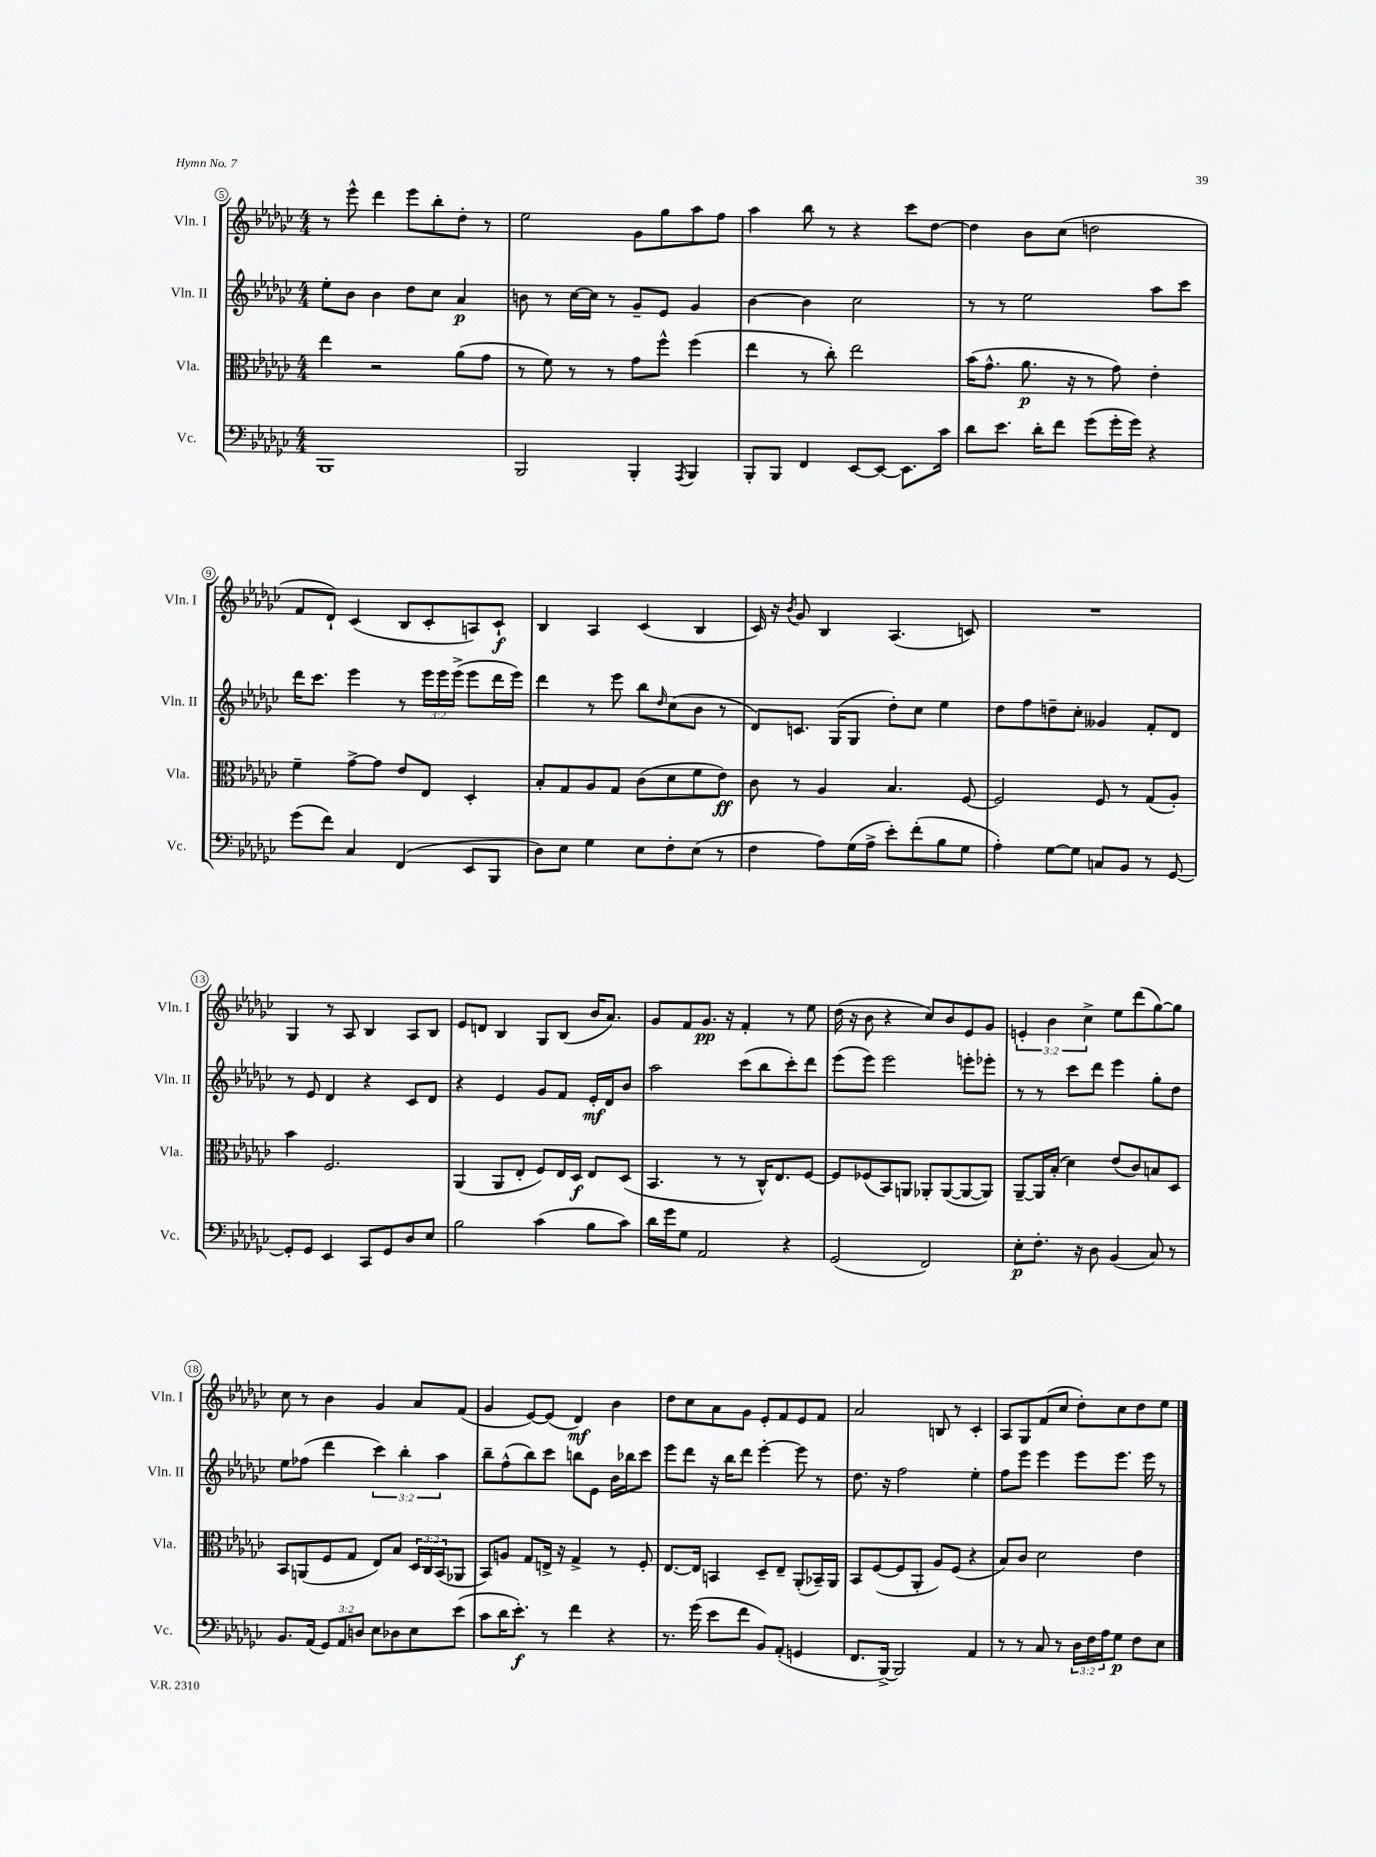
<<
\new StaffGroup <<
\new Staff = "s0" \with { instrumentName = "Vln. I" shortInstrumentName = "Vln. I" } {
    \clef treble \key ges \major \numericTimeSignature \time 4/4 \override Staff.TupletNumber.text = #tuplet-number::calc-fraction-text
    r8 ees'''8-^ des'''4 ees'''8 bes''8-. des''8-. r8 |
    ees''2 ges'8 ges''8 aes''8 f''8 |
    aes''4 bes''8 r8 r4 ces'''8 des''8~ |
    des''4 bes'8 ces''8( d''2 |
    f'8 des'8-!) ces'4( bes8 ces'8-. a8) ces'8-!\f |
    bes4 aes4 ces'4( bes4 |
    ces'16) r16 \acciaccatura { bes'8 } ges'8 bes4 aes4.( c'8) |
    R1 |
    ges4 r8 aes8 bes4 aes8 bes8 |
    ees'8 d'8 bes4 ges8 bes8( bes'16 aes'8.) |
    ges'8 f'8 ges'8.\pp r16 f'4-. r8 ees''8 |
    des''16( r16 bes'8 r4 ces''8) bes'8 ees'8 ges'8 |
    \tuplet 3/2 { e'4-. bes'4 ces''4-> } ees''8 des'''8( ges''8~) ges''8 |
    ces''8 r8 bes'4 ges'4 aes'8 f'8( |
    ges'4 ees'8~) ees'8( des'4\mf) bes'4 |
    des''8 ces''8 aes'8 ges'8 ees'8-. f'8 ees'8 f'8 |
    aes'2 b8 r8 ces'4-. |
    aes8 ges8 f'8( ces''8 des''8-.) ces''8 des''8 ees''8 \bar "|." |
}
\new Staff = "s1" \with { instrumentName = "Vln. II" shortInstrumentName = "Vln. II" } {
    \clef treble \key ges \major \numericTimeSignature \time 4/4 \override Staff.TupletNumber.text = #tuplet-number::calc-fraction-text
    ees''8-. bes'8 bes'4 des''8 ces''8 aes'4\p |
    b'8 r8 ces''16~ ces''16 r8 ges'8-- ees'8 ges'4 |
    bes'4~ bes'4 ces''2 |
    r8 r8 ees''2 aes''8 ces'''8 |
    des'''16 ces'''8. ees'''4 r8 \tuplet 3/2 { ees'''16 ees'''16 ees'''16->( } ees'''8 des'''16 ees'''16) |
    des'''4 r8 ees'''8 bes''8 \grace { des''16 } ces''8( bes'8 r8 |
    des'8) c'8. ges16( ges8 des''8-.) ces''8 ees''4 |
    des''8 f''8 d''8-- ces''8-. geses'4 f'8-. des'8 |
    r8 ees'8 des'4 r4 ces'8 des'8 |
    r4 ees'4 ges'8 f'8 ees'16-.\mf des'16 bes'8 |
    aes''2 ces'''8( bes''8 ces'''8-.) des'''8 |
    ees'''8( ees'''8) ees'''2 e'''8-. ees'''8-. |
    r8 r8 ces'''8 des'''8 ees'''4 ges''8-. des''8 |
    ees''8 fes''8( des'''4 \tuplet 3/2 { ces'''4) bes''4-. aes''4 } |
    bes''8-- f''8-^( bes''8) ces'''8 b''8 ees'8 bes'16 bes''16 ces'''8 |
    ees'''8 des'''8 r16 bes''16 des'''8 ees'''4~-. ees'''8 r8 |
    des''8. r16 f''2 ees''4-. |
    f''8 ees'''8 ees'''4 ees'''8 ees'''8. ees'''16 r8 \bar "|." |
}
\new Staff = "s2" \with { instrumentName = "Vla." shortInstrumentName = "Vla." } {
    \clef alto \key ges \major \numericTimeSignature \time 4/4 \override Staff.TupletNumber.text = #tuplet-number::calc-fraction-text
    ees''4 r2 aes'8( ges'8 |
    r8 f'8) r8 r8 ges'8 f''8-^ f''4( |
    ees''4 r8 ces''8-.) ees''2 |
    bes'16( ges'8.-^ aes'8.\p r16 r8 ges'8) ees'4-. |
    f'4-- ges'8~-> ges'8 ees'8 ees8 des4-. |
    bes8-. ges8 aes8 ges8 ces'8( des'8 f'8 ees'8\ff) |
    ces'8 r8 aes4 bes4. f8~ |
    f2 f8 r8 ges8( aes8-.) |
    bes'4 f2. |
    aes,4( aes,8 ees8-. f8) ees16 des16\f ees8 des8( |
    bes,4. r8 r8 ces16-^) ees8. f8~ |
    f8 fes8( bes,8) a,8 aes,8-. aes,8~( aes,8~ aes,8) |
    aes,8~-- aes,16 bes16-.( des'4) ees'8( ces'8) b8 des8 |
    bes,8 a,8( f8 ges8 ees8) bes8 \tuplet 3/2 { des16 ces16 bes,16( } aes,8 |
    bes,8) a8 ges8 e16-> r16 ges4-> r8 f8-. |
    ees8.~ ees16 b,4 des8-- ees8-- aes,8-.( bes,16--) aes,16 |
    bes,8 f8~( f8 aes,8-. aes8) f8( r4 |
    bes8) ces'8 des'2 ees'4 \bar "|." |
}
\new Staff = "s3" \with { instrumentName = "Vc." shortInstrumentName = "Vc." } {
    \clef bass \key ges \major \numericTimeSignature \time 4/4 \override Staff.TupletNumber.text = #tuplet-number::calc-fraction-text
    bes,,1 |
    bes,,2 bes,,4-. \acciaccatura { aes,,8 } bes,,4 |
    bes,,8-. bes,,8 f,4 ees,8~ ees,8~ ees,8. ces'16 |
    des'8 ees'8. des'16-. f'8 ges'8( ges'16-. ges'16) r4 |
    ges'8( f'8) ces4 f,4( ees,8 bes,,8 |
    des8) ees8 ges4 ees8 f8-. ees8( r8 |
    f4 aes8) ges16( aes16-> ees'8-.) f'8-.( bes8 ges8 |
    aes4-.) ges8~ ges8 c8 bes,8 r8 ges,8~ |
    ges,8-. ges,8 ees,4 ces,8 ges,8 des8 ees8 |
    bes2 ces'4( bes8 ces'8) |
    des'16 ges'16 ges8 aes,2 r4 |
    ges,2( f,2) |
    ees8-.\p f8.-. r16 des8 bes,4( ces8) r8 |
    bes,8. aes,16( \tuplet 3/2 { ges,8) aes,8 d8 } ees8 des8 ees8 ees'8( |
    ces'8 des'16 ees'8.-.\f) r8 f'4 r4 |
    r8. ges'16( ees'8 f'8 bes,8) aes,8-.( g,4 |
    f,8. bes,,16~->) bes,,2 aes,4 |
    r8 r8 ces8 r8 \tuplet 3/2 { des16 f16 aes16 } ges8\p f8 ees8 \bar "|." |
}
>>
>>
\layout { \context { \Score currentBarNumber = #5 \override BarNumber.stencil = #(make-stencil-circler 0.1 0.3 ly:text-interface::print) } }
